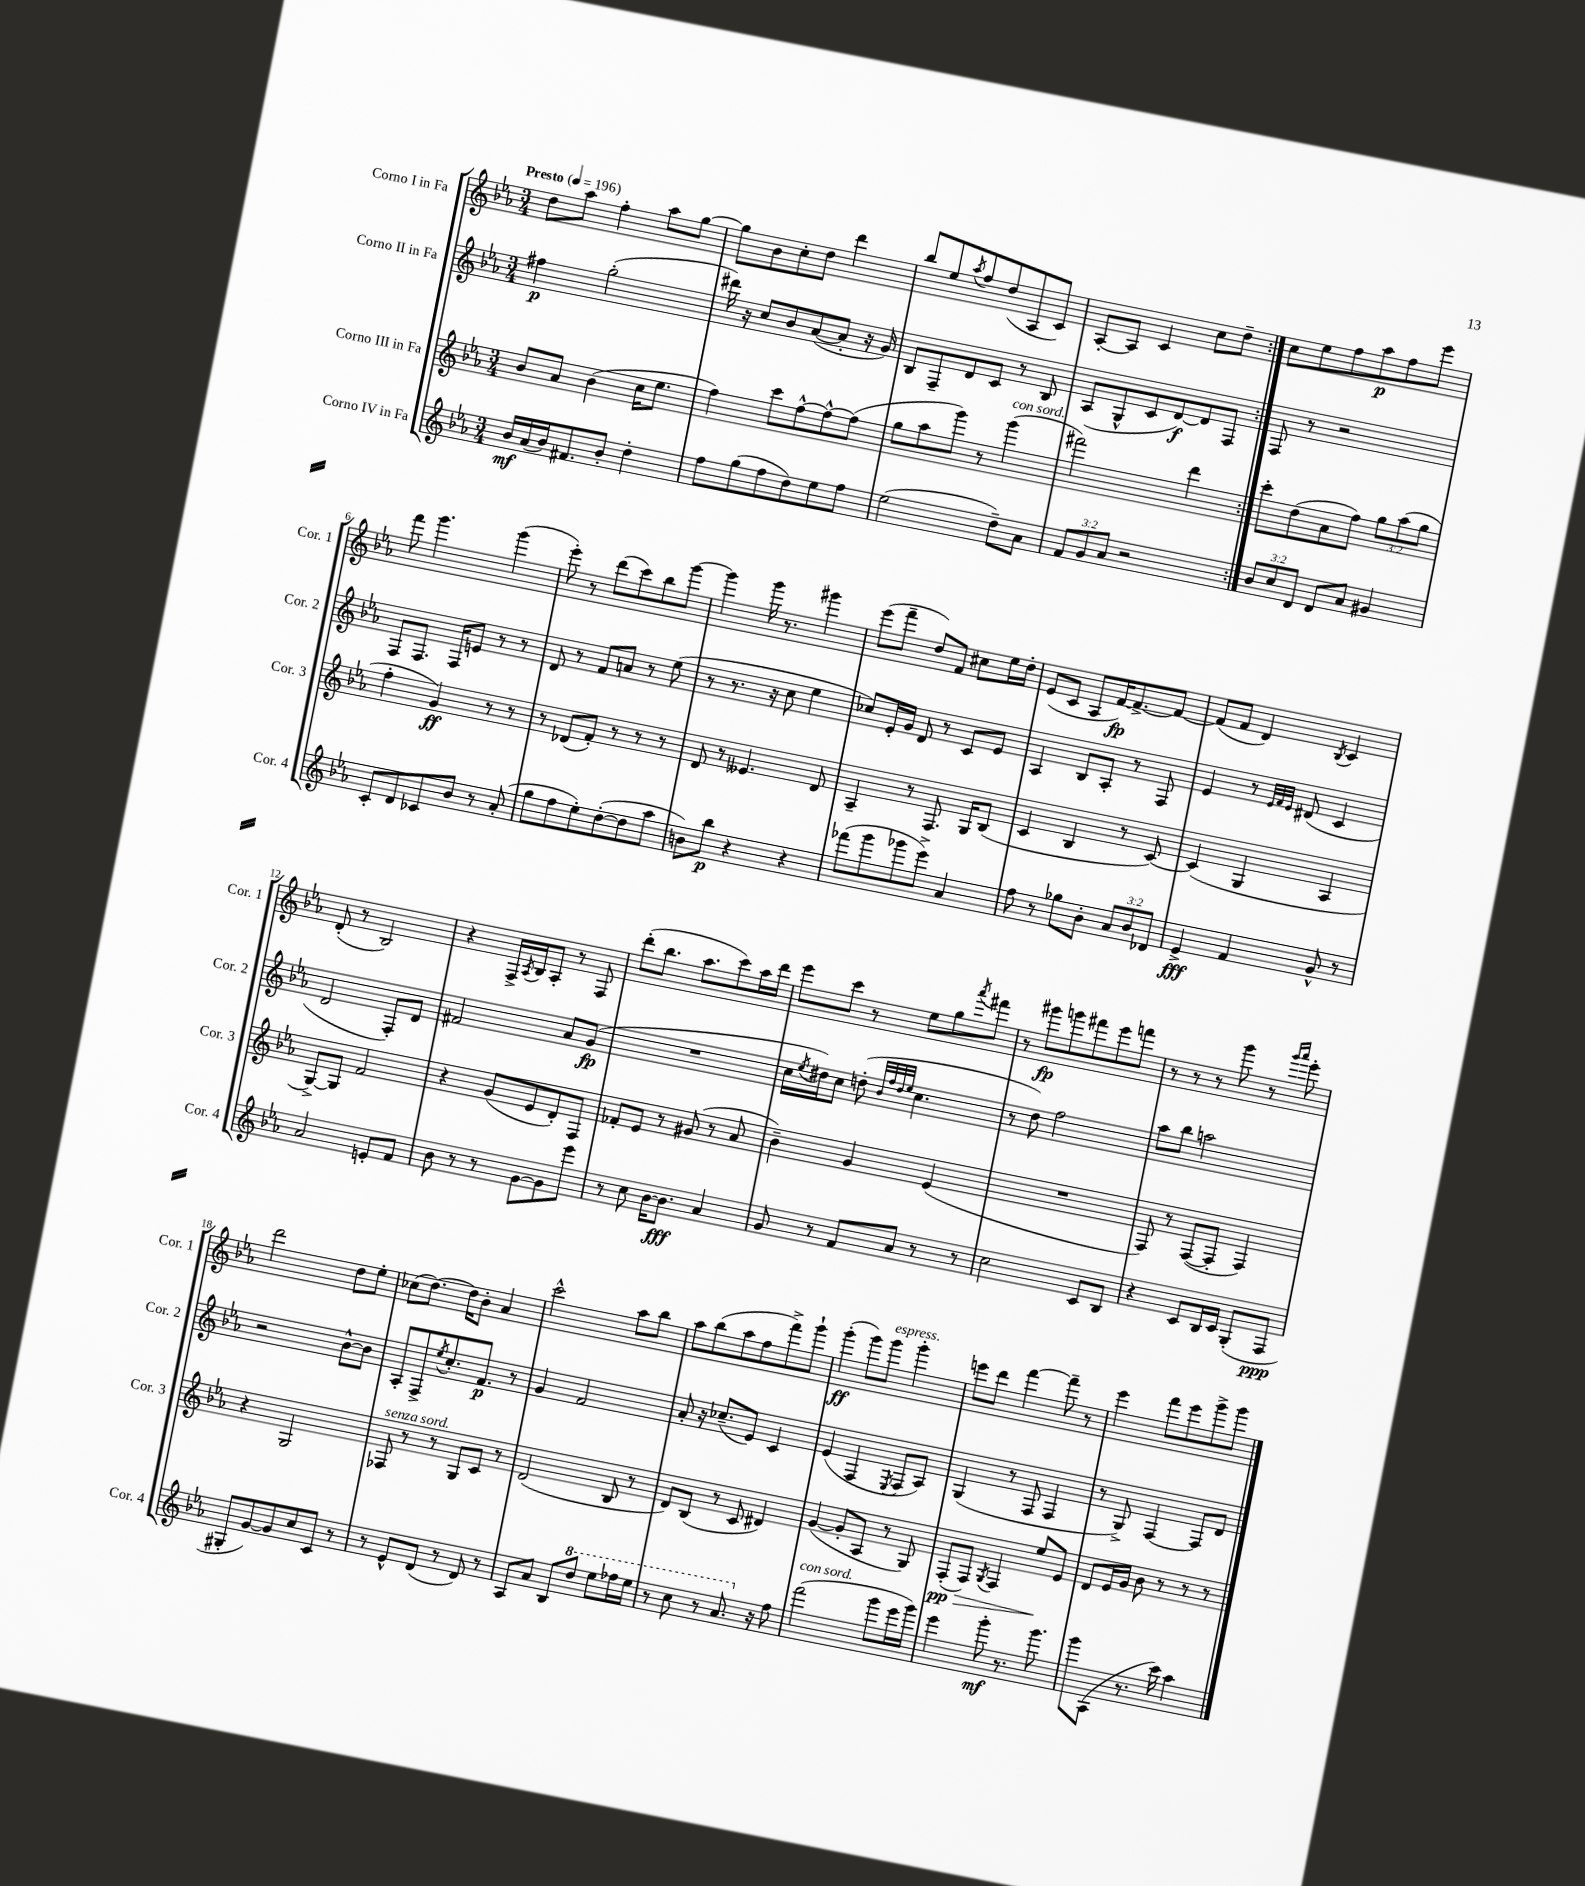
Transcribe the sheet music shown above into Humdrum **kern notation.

**kern	**kern	**kern	**kern
*staff4	*staff3	*staff2	*staff1
*clefG2	*clefG2	*clefG2	*clefG2
*k[b-e-a-]	*k[b-e-a-]	*k[b-e-a-]	*k[b-e-a-]
*M3/4	*M3/4	*M3/4	*M3/4
*MM196	*MM196	*MM196	*MM196
16b-/LL	8b-/L	4ff#\	8dd\L
(16a-/	.	.	.
16b-/J)	8a-/J	.	8aa-\J
8.f#/	.	.	.
.	(4b-\	(2gg'\	4ff'\
8b-'/J	.	.	.
4dd'\	16cc\LK	.	8aa-\L
.	8.ee-\J	.	.
.	.	.	[8gg\J
=	=	=	=
8ff\L	4ff\)	16ddd#\)	8gg\]L
.	.	16r	.
(8gg\	.	8cc/L	8b-\
8ff\	8ccc\L	8b-/	8cc'\
8dd\)	[8ff^^\	([8a-/	8dd\J
8ee-\	8ff^^\_	8a-'/]J	4ddd\
8ff\J	(8ff\]J	16r	.
.	.	16g/)	.
=	=	=	=
(2ee-\	8gg\L	8B-/L	8bb-/L
.	8aa-\	8F~/	8ee-/
.	.	.	8qaa-/
.	8ggg\J)	8d/	8ff/
.	8r	8c/J	(8dd/
8dd~\L)	(4ggg\	8r	8A-/
8a-\J	.	8B-/	8c/J)
=	=	=	=
12f/L	2fff#\)	(8A-/L	[8A-'/L
12g/	.	.	.
.	.	8G^^/	8A-/]J
12a-/J	.	.	.
2r	.	8c/	4c/
.	.	[8d/)	.
.	4ddd\	8d/]	8cc\L
.	.	8F/J	8dd~\J
=:|!	=:|!	=:|!	=:|!
12b-/L	8ccc'\L	8F/	8cc\L
12cc/	.	.	.
.	(8dd\	8r	8ee-\
12d/J	.	.	.
8d/L	8a-\	2r	8ff\
8a-/J	8ff\J)	.	8aa-\
4g#/	12gg\L	.	8ff\
.	(12aa-\	.	.
.	.	.	8eee-\J
.	12gg\J	.	.
=	=	=	=
8c'/L	4ff'\	8F/L	8fff\
8d/	.	8.F/J	4.ggg\
8c-/	4g/)	.	.
.	.	16F/LK	.
8b-/J	.	8e/J	.
8r	8r	8r	(4ggg\
(8a-'/	8r	8r	.
=	=	=	=
8gg\L	8r	8d/	8eee-'\)
8ff\	(8d-/L	8r	8r
8ee-'\)	8f'/J)	8f/L	(8ddd\L
([8dd'\	8r	8a/J	8ccc\)
8dd\]	8r	8r	8bb-\
8aa-\J	8r	(8ee-\	[8ggg\J
=	=	=	=
8b\L)	8d/	8r	4ggg\]
8bb-\J	8r	8.r	.
4r	4.e--/	.	16ggg\
.	.	16r	8.r
.	.	8cc\	.
4r	.	4ee-\	4ggg#\
.	8d/	.	.
=	=	=	=
(8fff-\L	4A-~/	8cc-/L)	(8eee-\L
8ggg\	.	16e-'/L	8fff~\J
.	.	16g/JJ	.
8ggg-\	8r	8d/	8dd/L)
8eee-^\J)	8.F/	8r	8f/J
4a-/	.	8c/L	8cc#\L
.	16G/LK	.	.
.	(8B-/J	8e-/J	16ee-\L
.	.	.	16dd'\JJ
=	=	=	=
8ff\	4c/	4A-/	(8e-/L
8r	.	.	8c/J
8gg-\L	4B-/	8B-/L	8A-/L
8b-'\J	.	8A-'/J	[16f/K)
.	.	.	8.f^/_
12a-/L	8r	8r	.
12b-/	.	.	.
.	[8c/)	8F/	8f/_J
12d-/J	.	.	.
=	=	=	=
4e-^/	(4c/]	4e-/	(8f/]L
.	.	.	8f/J
4f/	4G/	8r	4d/)
.	.	32qqe-/LLL	.
.	.	32qqf/	.
.	.	32qqe-/JJJ	.
.	.	(8d#/	.
.	.	.	8qB-/
8g^^/	4A-/	4c/	4c/
8r	.	.	.
=	=	=	=
2a-/	[8G^/L)	2d/	(8d'/
.	8G/]J	.	8r
.	2f/	.	2B-/)
8e'/L	.	8F'/L)	.
8f/J	.	8d/J	.
=	=	=	=
8b-\	4r	2f#/	4r
8r	.	.	.
8r	(8g/L	.	16F^/LL
.	.	.	8qA-/
.	.	.	16B-/J
[8g\L	8e-/	.	8A-'/J
8g\]	8d'/)	8a-/L	8r
8eee-\J	8F/J	(8g/J	8F/
=	=	=	=
8r	8f-'/L	2.r	(8ddd'\L
8cc\	8e-/J	.	8.bb-\J
[16b-\LK	8r	.	.
8.b-\]J	.	.	8.aa-\L
.	(8g#/	.	.
4a-/	8r	.	8ccc\)
.	8a-/	.	16aa-\L
.	.	.	16ddd\JJ
=	=	=	=
8g/	4b-~\)	16cc\LL	8eee-\L
.	.	8qee-/	.
.	.	16dd#\J)	.
8r	.	8cc\J	8ccc\J
8f/L	4g/	(8dd'\	8r
.	.	32qqb-/LLL	.
.	.	32qqff/	.
.	.	32qqdd/	.
.	.	32qqee-/JJJ	.
8a-/J	.	4.cc\	8ee-\L
8r	(4e-/	.	8gg\
.	.	.	8qaaa-/
8r	.	.	8fff#\J
=	=	=	=
2cc\	2.r	8r	8r
.	.	8dd\)	8ggg#\L
.	.	2ff\	8ggg\
.	.	.	8fff#\
8c/L	.	.	8eee-\
8B-/J	.	.	8fff\J
=	=	=	=
4r	8F/)	8aa-\L	8r
.	8r	8bb-\J	8r
8c/L	([8F/L	2aa\	8r
16B-/L	8F'/]J	.	8ggg\
16c/JJ	.	.	.
(8G'/L	4F/)	.	8r
.	.	.	16qqggg/LL
.	.	.	16qqaaa-/JJ
8F/J	.	.	8eee-'\
=	=	=	=
8G#'/L	4r	2r	2ddd\
[8g/)	.	.	.
8g/]	2G/	.	.
8cc/	.	.	.
8c/J	.	[8b-^^\L	8dd\L
8r	.	8b-\]J	8ee-'\J
=	=	=	=
8r	8F-/	8A-'/L	(8cc-\L
8e-^^/L	8r	8F^/	[8.dd\J)
.	.	8qee-/	.
(8d/J	8r	8.cc'/	.
.	.	.	16dd\]LK
8r	8G/L	.	8b-'\J
.	.	8.f/J	.
8d/)	8c/J	.	4a-/
8r	8r	8r	.
=	=	=	=
8A-/L	(2d/	4g/	2ccc^^\
8a-/J	.	.	.
8B-/L	.	2f/	.
8ddd/J	.	.	.
8eee-\L	8B-/	.	8aa-\L
16fff-\L	8r	.	8bb-\J
16eee-\JJ	.	.	.
=	=	=	=
8r	8d/L)	8a-'/	8aa-\L
8ccc\	(8B-/J	16r	(8bb-\
.	.	(8.cc-~/L	.
8r	8r	.	8aa-\
8.aa-/	8c/	8e-/J)	8ff\
.	4d#/)	4c/	8fff^\)
16r	.	.	.
8ff\	.	.	8ggg`\J
=	=	=	=
(2fff\	([4g/	(4e-/	(4ggg'\
.	8g'/]L	4F/	8ggg\L)
.	8A-/J	.	8ggg\J
.	.	8qE-/	.
8ggg\L	8r	8F/L	4ggg'\
16eee-\L	8G/)	8A-/J)	.
16ggg\JJ)	.	.	.
=	=	=	=
4eee-\	(8F'/L	(4G/	8eee\L
.	8F/J)	.	8ddd\J
.	8qG/	.	.
8ggg'\	4F/	8r	[4fff\
8.r	.	8F/	.
.	8ee-/L	4F/	8fff~\]
8.ggg\	.	.	.
.	8e-/J	.	8r
=	=	=	=
8ggg\L	8d/L	8r	4eee-\
(8A-\J	16e-/L	8G^/)	.
.	16g/JJ	.	.
8.r	8b-\	[4F/	8fff\L
.	8r	.	8eee-\
16ccc\)	.	.	.
4aa-\	8r	8F/]L	8ggg^\
.	8r	8d/J	8ggg\J
==	==	==	==
*-	*-	*-	*-
